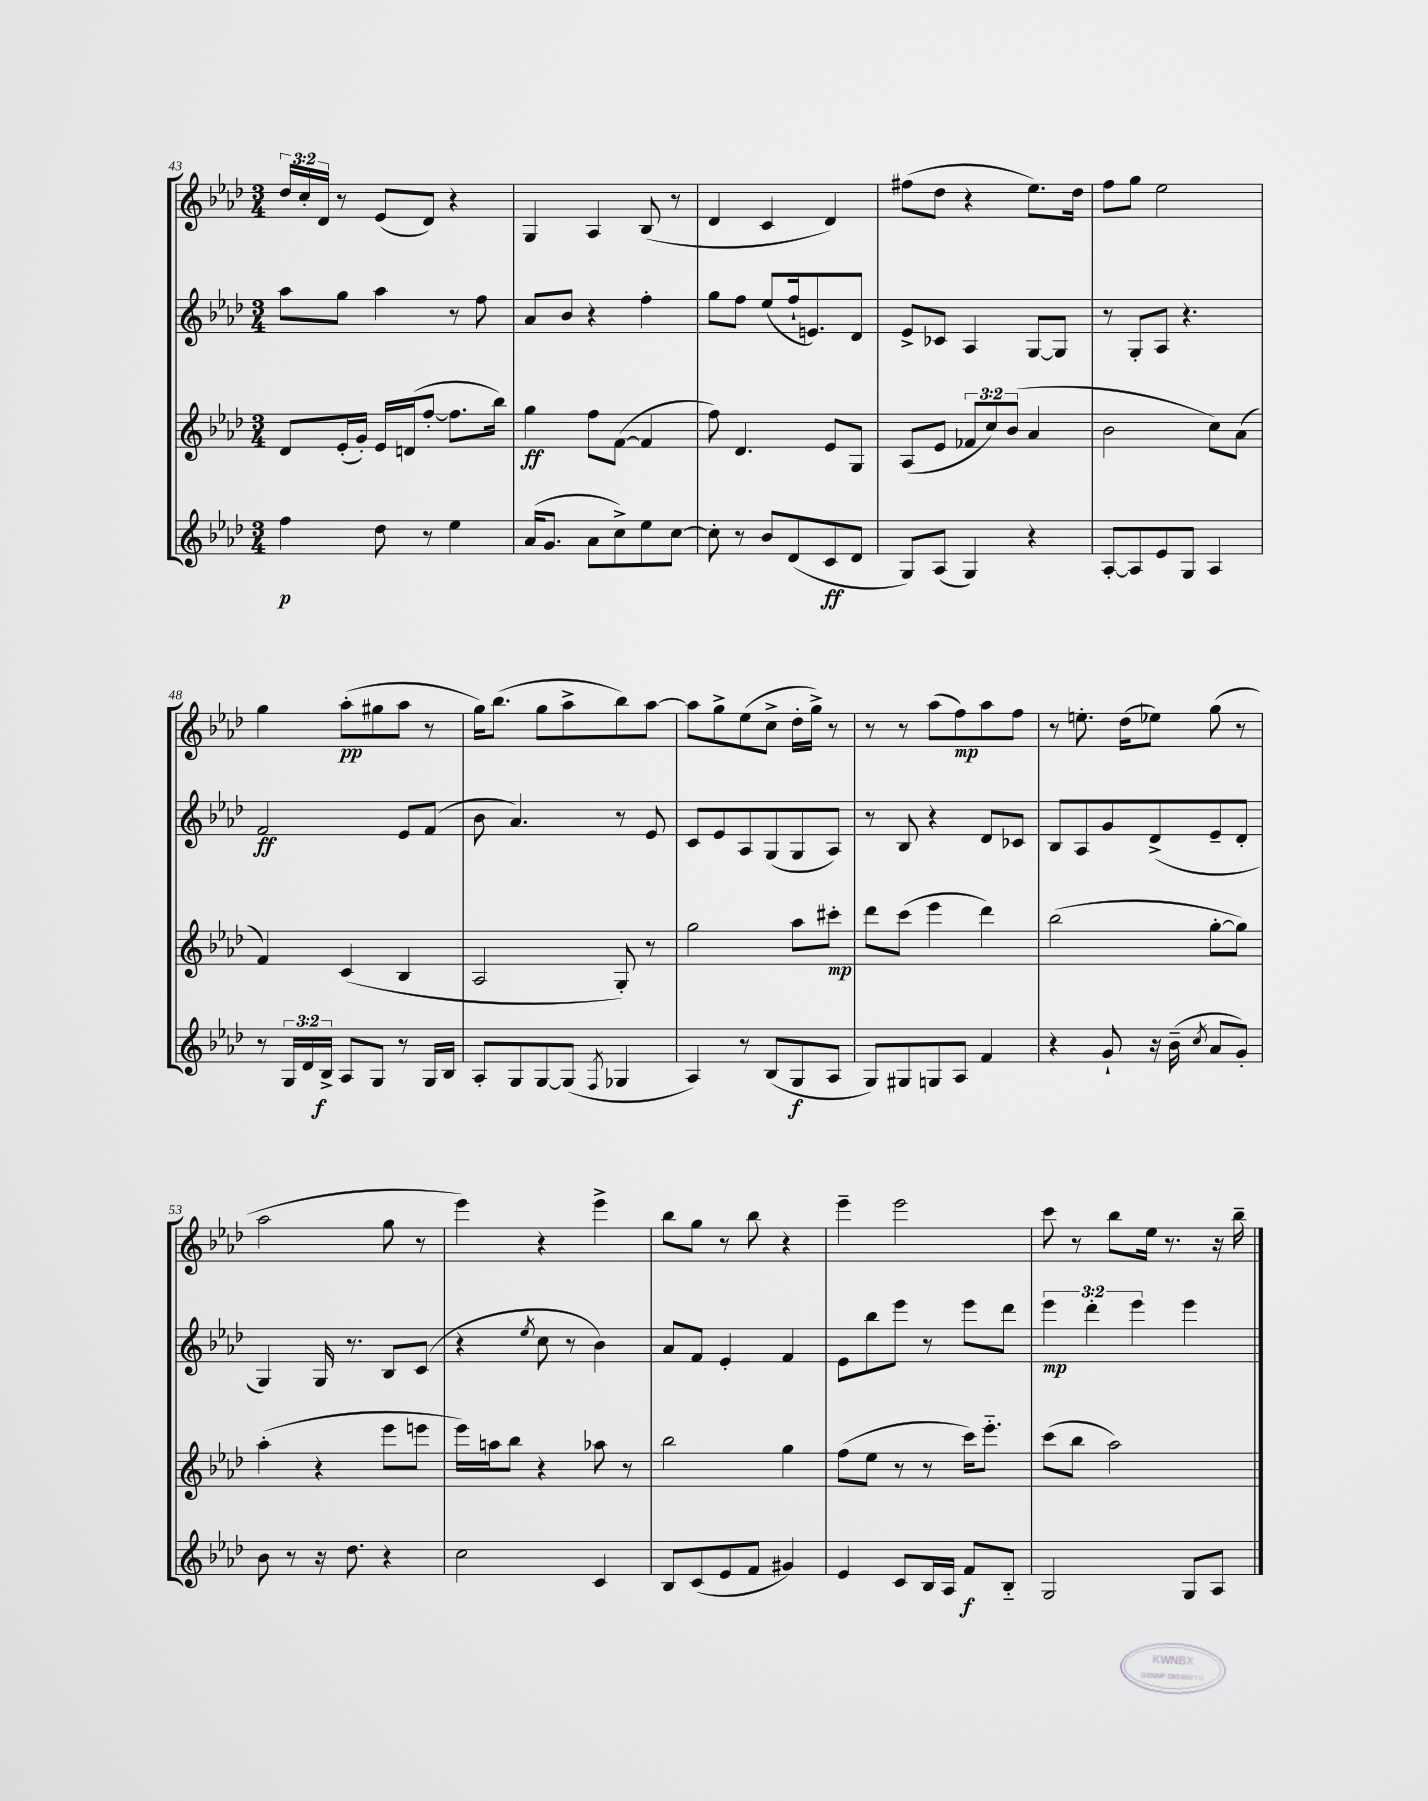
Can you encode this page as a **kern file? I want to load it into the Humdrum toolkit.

**kern	**kern	**kern	**kern
*staff4	*staff3	*staff2	*staff1
*clefG2	*clefG2	*clefG2	*clefG2
*k[b-e-a-d-]	*k[b-e-a-d-]	*k[b-e-a-d-]	*k[b-e-a-d-]
*M3/4	*M3/4	*M3/4	*M3/4
4ff	8d-	8aa-	24dd-
.	.	.	24cc'
.	.	.	24d-
.	(16e-'	8gg	8r
.	16g')	.	.
8dd-	16e-	4aa-	(8e-
.	(16d	.	.
8r	[8ff'	.	8d-)
4ee-	8.ff]	8r	4r
.	.	8ff	.
.	16bb-)	.	.
=	=	=	=
(16a-	4gg	8a-	4G
8.g	.	.	.
.	.	8b-	.
8a-	8ff	4r	4A-
8cc^)	([8f	.	.
8ee-	4f]	4ff'	(8B-
[8cc	.	.	8r
=	=	=	=
8cc']	8ff)	8gg	4d-
8r	4.d-	8ff	.
8b-	.	(8ee-	4c
(8d-	.	16ff`	.
.	.	8.e)	.
8c	8e-	.	4d-)
8d-	8G	8d-	.
=	=	=	=
8G)	(8A-	8e-^	(8ff#
(8A-	8e-	8c-	8dd-
4G)	12f-	4A-	4r
.	12cc)	.	.
.	(12b-	.	.
4r	4a-	[8G	8.ee-)
.	.	8G]	.
.	.	.	16dd-
=	=	=	=
[8A-'	2b-	8r	8ff
8A-]	.	8G'	8gg
8e-	.	8A-	2ee-
8G	.	4.r	.
4A-	8cc)	.	.
.	(8a-	.	.
=	=	=	=
8r	4f)	2f	4gg
24G	.	.	.
24d-	.	.	.
24B-^	.	.	.
8A-	(4c	.	(8aa-'
8G	.	.	8gg#
8r	4B-	8e-	8aa-
16G	.	(8f	8r
16B-	.	.	.
=	=	=	=
8A-'	2A-	8b-	16gg)
.	.	.	(8.bb-
8G	.	4.a-)	.
[8G	.	.	8gg
(8G]	.	.	8aa-^
8qF	.	.	.
4G-	8G')	8r	8bb-)
.	8r	8e-	[8aa-
=	=	=	=
4A-)	2gg	8c	8aa-]
.	.	8e-	8gg^
8r	.	8A-	(8ee-
(8B-	.	(8G	8cc^
8G	8aa-	8G	16dd-'
.	.	.	16gg^)
8A-	8ccc#'	8A-)	8r
=	=	=	=
8G)	8ddd-	8r	8r
8G#	(8ccc	8B-	8r
8G	4eee-	4r	(8aa-
8A-	.	.	8ff)
4f	4ddd-)	8d-	8aa-
.	.	8c-	8ff
=	=	=	=
4r	(2bb-	8B-	8r
.	.	8A-	8.ee'
8g`	.	8g	.
.	.	.	(16dd-
16r	.	(8d-^	8ee-)
(16b-~	.	.	.
8qcc	.	.	.
8a-	[8gg'	8e-~	(8gg
8g')	8gg])	8d-'	8r
=	=	=	=
8b-	(4aa-'	4G)	2aa-
8r	.	.	.
16r	4r	16G	.
8.dd-	.	8.r	.
4r	8eee-	8B-	8gg
.	8eee	(8c	8r
=	=	=	=
2cc	16eee-)	4r	4eee-)
.	16aa	.	.
.	8bb-	.	.
.	.	8qee-	.
.	4r	8cc	4r
.	.	8r	.
4c	8aa-	4b-)	4eee-^
.	8r	.	.
=	=	=	=
8B-	2bb-	8a-	8bb-
(8c	.	8f	8gg
8e-	.	4e-'	8r
8f	.	.	8bb-
4g#)	4gg	4f	4r
=	=	=	=
4e-	(8ff	8e-	4eee-~
.	8ee-	8bb-	.
8c	8r	8eee-	2eee-
16B-	8r	8r	.
16A-	.	.	.
8f	16ccc)	8eee-	.
.	8.eee-'~	.	.
8B-'~	.	8ddd-	.
=	=	=	=
2G	(8ccc	6eee-	8ccc
.	8bb-	.	8r
.	.	6ddd-'	.
.	2aa-)	.	8bb-
.	.	6eee-	.
.	.	.	16ee-
.	.	.	8.r
8G	.	4eee-	.
8A-	.	.	16r
.	.	.	16bb-~
==	==	==	==
*-	*-	*-	*-
